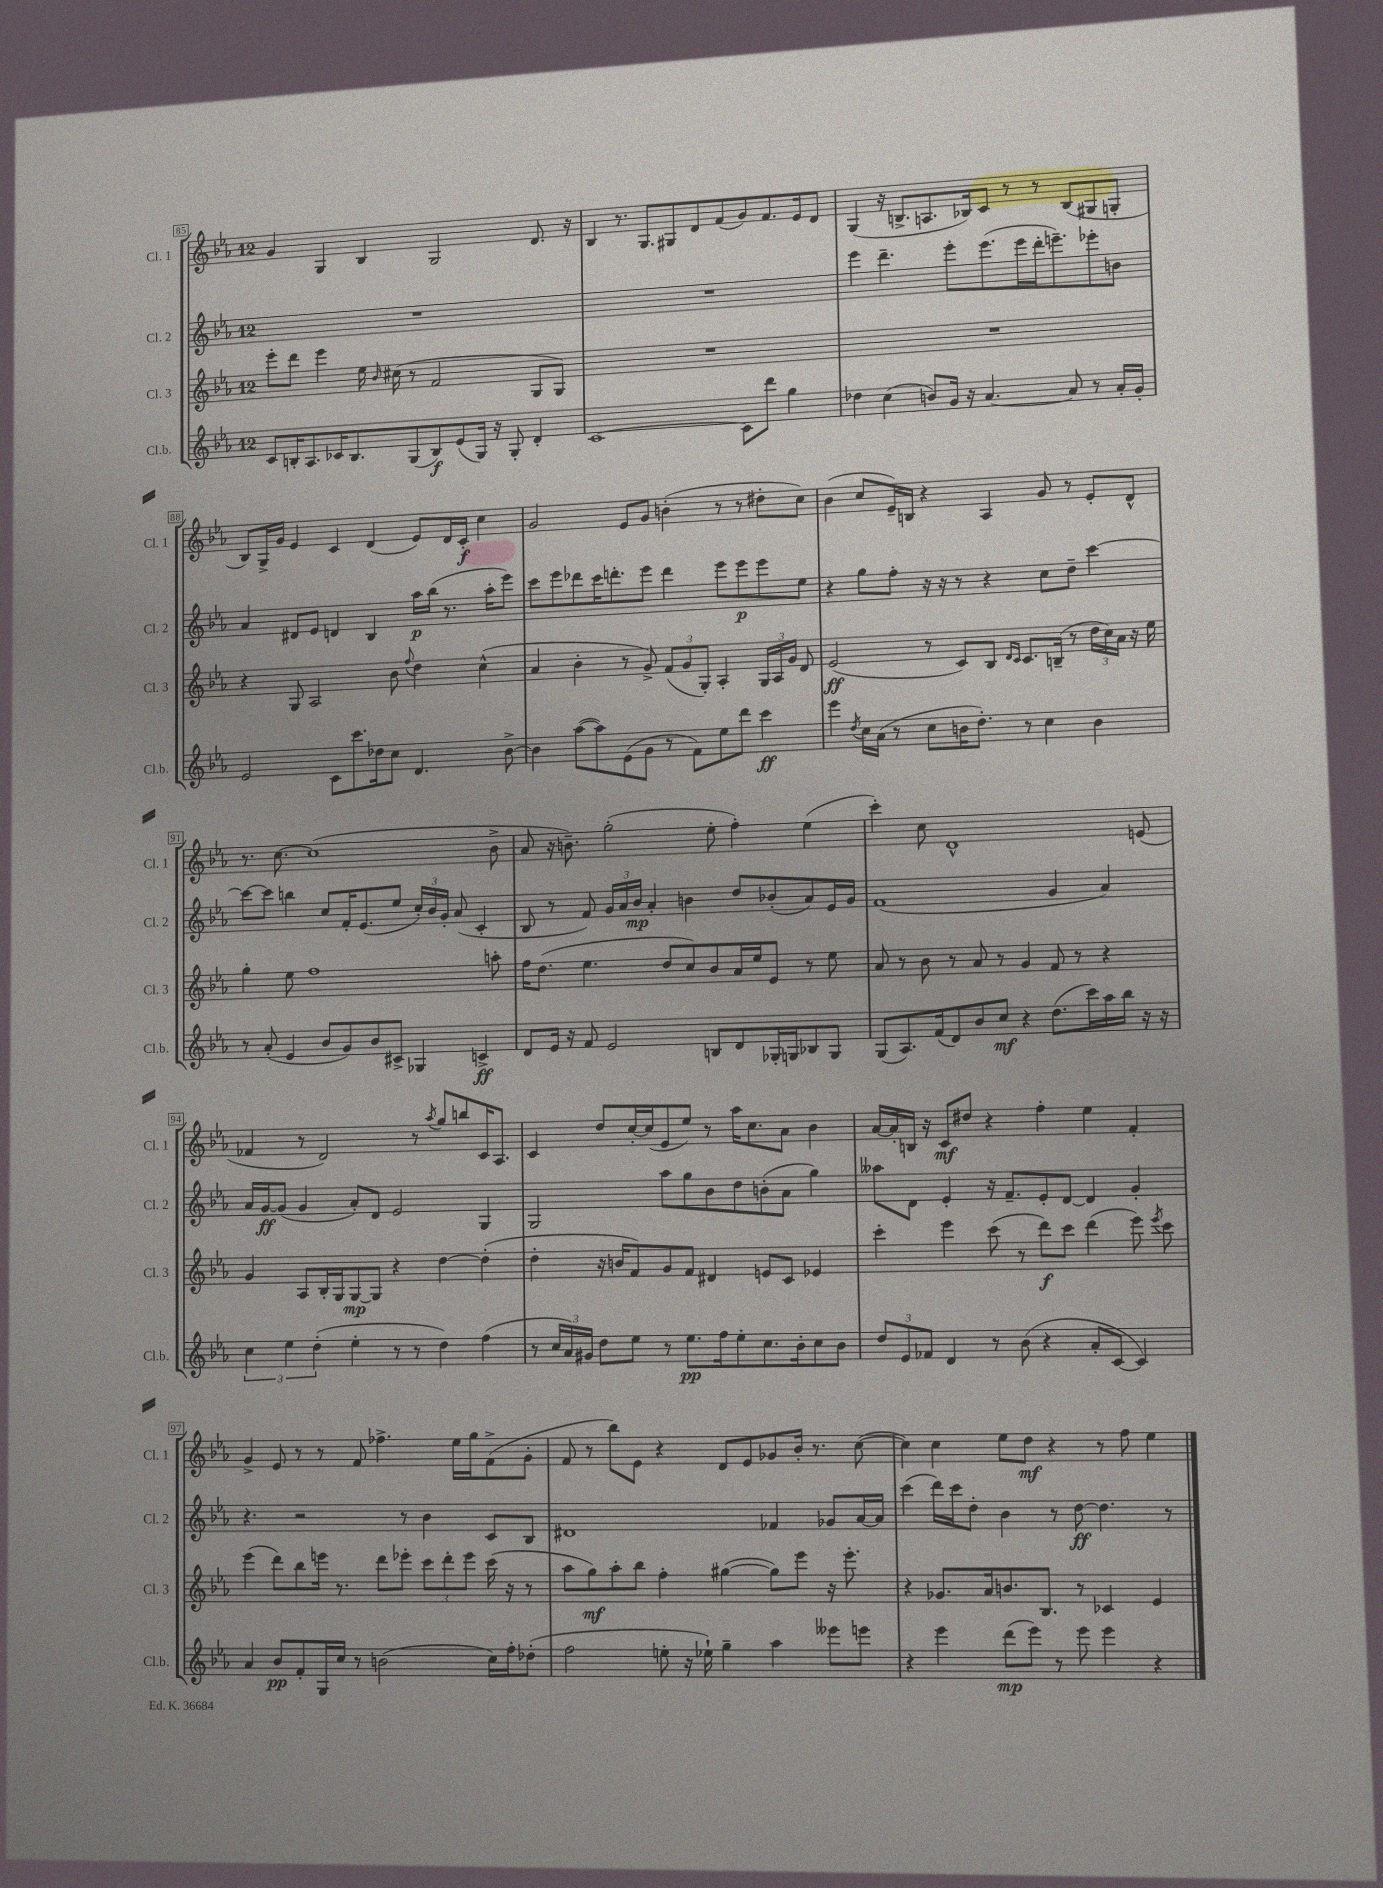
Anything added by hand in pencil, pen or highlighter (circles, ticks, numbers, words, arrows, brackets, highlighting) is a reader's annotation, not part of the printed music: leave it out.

**kern	**dynam	**kern	**dynam	**kern	**dynam	**kern	**dynam
*part4	*part4	*part3	*part3	*part2	*part2	*part1	*part1
*staff4	*staff4	*staff3	*staff3	*staff2	*staff2	*staff1	*staff1
*I"Cl.b.	*	*I"Cl. 3	*	*I"Cl. 2	*	*I"Cl. 1	*
*I'Cl.b.	*	*I'Cl. 3	*	*I'Cl. 2	*	*I'Cl. 1	*
*clefG2	*	*clefG2	*	*clefG2	*	*clefG2	*
*k[b-e-a-]	*	*k[b-e-a-]	*	*k[b-e-a-]	*	*k[b-e-a-]	*
*M12/8	*	*M12/8	*	*M12/8	*	*M12/8	*
=85	=85	=85	=85	=85	=85	=85	=85
8c/L	.	8eee-'\L	.	1.r	.	4g/	.
16Bn'/K	.	8ddd\J	.	.	.	.	.
8.A-/	.	.	.	.	.	.	.
.	.	4eee-\	.	.	.	4G/	.
16c-X/K	.	.	.	.	.	.	.
8.B/	.	.	.	.	.	.	.
.	.	16ee-\	.	.	.	4B-/	.
.	.	16qqb-/	.	.	.	.	.
.	.	(16cc#X\	.	.	.	.	.
(8G/	.	8r	.	.	.	.	.
8B/)	f	2f/	.	.	.	2G/	.
(8e-/	.	.	.	.	.	.	.
16G/Jk)	.	.	.	.	.	.	.
16r	.	.	.	.	.	.	.
8G'/	.	.	.	.	.	.	.
4d'/	.	8G/L	.	.	.	8.d/	.
.	.	8G/J)	.	.	.	.	.
.	.	.	.	.	.	16r	.
=86	=86	=86	=86	=86	=86	=86	=86
[1c	.	1.r	.	1.r	.	4B-/	.
.	.	.	.	.	.	8.r	.
.	.	.	.	.	.	8.G/L	.
.	.	.	.	.	.	8G#X/	.
.	.	.	.	.	.	8d/	.
.	.	.	.	.	.	(8f/	.
8c\L]	.	.	.	.	.	8g/)	.
8ddd\J	.	.	.	.	.	8.f/	.
4gg\	.	.	.	.	.	.	.
.	.	.	.	.	.	16e-/k	.
.	.	.	.	.	.	8d/J	.
=87	=87	=87	=87	=87	=87	=87	=87
4dd-X\	.	1.r	.	4eee-\	.	(4G/	.
(4cc\	.	.	.	4.ddd~\	.	16r	.
.	.	.	.	.	.	8.Bn^/L	.
8bn/L)	.	.	.	.	.	8.An/	.
16g/Jk	.	.	.	8eee-'\L	.	.	.
16r	.	.	.	.	.	16B-X/k)	.
[4.a-/	.	.	.	(8.eee-\	.	8c/J	.
.	.	.	.	.	.	8r	.
.	.	.	.	16eee-\L	.	.	.
.	.	.	.	16ddd'\J	.	8r	.
.	.	.	.	8.eeen~\)	.	.	.
8a-/]	.	.	.	.	.	(8B-/L	.
8r	.	.	.	8eee-X'\	.	8G#X/	.
16a-'/LL	.	.	.	8bn\J	.	8Gn'/J	.
16g'/JJ	.	.	.	.	.	.	.
!!LO:LB:g=z
=88	=88	=88	=88	=88	=88	=88	=88
2e-/	.	4r	.	4a-/	.	8B-/L)	.
.	.	.	.	.	.	16G^/L	.
.	.	.	.	.	.	16g/JJ	.
.	.	8G/	.	8d#X/L	.	4e-/	.
.	.	2A-/	.	8e-/J	.	.	.
8c\L	.	.	.	4dn/	.	4c/	.
8.ccc\	.	.	.	.	.	.	.
.	.	.	.	4B-/	.	(4d/	.
16dd-X\k	.	.	.	.	.	.	.
8cc\J	.	8b-\	.	.	.	.	.
.	.	8qqff/	.	.	.	.	.
4.d/	.	4dd\	.	16aa-\LL	p	8e-/L)	.
.	.	.	.	(16bb-\JJ	.	.	.
.	.	.	.	8.r	.	16d/L	.
.	.	.	.	.	.	16c'/JJ	f
.	.	(4cc^^\	.	.	.	4cc\	.
.	.	.	.	16aa-'\KL	.	.	.
[8b-^\	.	.	.	8eee-\J)	.	.	.
=89	=89	=89	=89	=89	=89	=89	=89
4b-\]	.	4a-/	.	8ccc\L	.	2g/	.
.	.	.	.	8eee-\	.	.	.
([8aa-\L	.	4b-'\	.	8ddd-X\	.	.	.
8aa-\])	.	.	.	16ccc\K	.	.	.
.	.	.	.	8.dddn'\	.	.	.
(8e-\	.	8r	.	.	.	8e-/L	.
8g\J	.	8g^/)	.	8eee-\J	.	8g/J	.
8r	.	(12f/L	.	4ddd\	.	(4bn'\	.
.	.	12g/	.	.	.	.	.
8f\L)	.	.	.	.	.	.	.
.	.	12G'/J)	.	.	.	.	.
8ee-\	.	4A-'/	.	8eee-\L	.	8r	.
8ddd\J	.	.	.	8eee-\	p	8r	.
4ccc\	ff	24G/LL	.	8eee-\	.	8dd#X'\L	.
.	.	24A-/	.	.	.	.	.
.	.	24g/JJ	.	.	.	.	.
.	.	8d/	.	8ee-\J	.	8cc\J)	.
=90	=90	=90	=90	=90	=90	=90	=90
4eee-\	.	(2e-/	ff	4r	.	(4b-\	.
8qdd/	.	.	.	.	.	.	.
16cc\LL	.	.	.	8gg\L	.	8cc/L	.
(16a-\JJ	.	.	.	.	.	.	.
8r	.	.	.	8ff'\J	.	16e-~/L)	.
.	.	.	.	.	.	16Bn/JJ	.
8cc\L	.	8r	.	16r	.	4r	.
.	.	.	.	16r	.	.	.
16bn\K	.	8c/L)	.	8r	.	.	.
8.dd'\J)	.	.	.	.	.	.	.
.	.	8B-/J	.	4r	.	4A-/	.
.	.	16qqd/LL	.	.	.	.	.
.	.	16qqc/JJ	.	.	.	.	.
8r	.	8.c/L	.	.	.	.	.
4cc\	.	.	.	8cc\L	.	8g/	.
.	.	(16Bn~/Jk	.	.	.	.	.
.	.	8r	.	8dd~\J	.	8r	.
4b\	.	24dd\LL	.	[4ccc\	.	8e-'/L	.
.	.	24cc\)	.	.	.	.	.
.	.	24a-\JJ	.	.	.	.	.
.	.	16r	.	.	.	8d^^/J	.
.	.	16ee-\	.	.	.	.	.
!!LO:LB:g=z
=91	=91	=91	=91	=91	=91	=91	=91
8r	.	4gg'\	.	8ccc\L_	.	8.r	.
(8a-'/	.	.	.	8ccc\J]	.	.	.
.	.	.	.	.	.	[8.cc\	.
4e-/	.	8ee-\	.	4bbn\	.	.	.
.	.	1ff	.	.	.	(1cc]	.
8b-/L	.	.	.	8cc/L	.	.	.
8g/)	.	.	.	16f'/K	.	.	.
.	.	.	.	(8.e-/	.	.	.
8b-/	.	.	.	.	.	.	.
8c#X^/J	.	.	.	8ee-/J	.	.	.
4G-X/	.	.	.	24cc'/LL)	.	.	.
.	.	.	.	24b-/	.	.	.
.	.	.	.	24g'/JJ	.	.	.
.	.	.	.	(8a-/	.	.	.
4cn^/	ff	.	.	4c'/	.	.	.
.	.	8aan'\	.	.	.	8b-^\	.
=92	=92	=92	=92	=92	=92	=92	=92
8d/L	.	16ff\KL	.	8B-/	.	8a-/	.
.	.	(8.dd\J	.	.	.	.	.
16e-/Jk	.	.	.	8r	.	16r	.
16r	.	.	.	.	.	8.bn~\)	.
8f/	.	4.ee-\	.	8f/)	.	.	.
2e-/	.	.	.	24g/LL	.	(2gg'\	.
.	.	.	.	24a-/	.	.	.
.	.	.	.	24b-/JJ	mp	.	.
.	.	.	.	4a-'/	.	.	.
.	.	8dd/L	.	.	.	.	.
.	.	8cc/)	.	4bn\	.	.	.
8Bn/L	.	8b-/	.	.	.	8ee-'\	.
8d/	.	16a-/L	.	8dd/L	.	4ff'\)	.
.	.	16ee-/J	.	.	.	.	.
16G-X'/L	.	8e-/J	.	(8b-X'/	.	.	.
16Gn/J	.	.	.	.	.	.	.
8B-X/	.	8r	.	8a-/)	.	(4ee-\	.
8G/J	.	8ee-\	.	16e-/L	.	.	.
.	.	.	.	16g/JJ	.	.	.
=93	=93	=93	=93	=93	=93	=93	=93
(8G/L	.	8a-/	.	(1f	.	4ccc'\)	.
8.A-/)	.	8r	.	.	.	.	.
.	.	8b-\	.	.	.	8cc\	.
(16f/k	.	.	.	.	.	.	.
8d/)	.	8r	.	.	.	1d^^	.
8b-/	.	8a-/	.	.	.	.	.
8cc/J	mf	8r	.	.	.	.	.
4r	.	4g/	.	.	.	.	.
(8.dd\L	.	8f/	.	4g/	.	.	.
.	.	8r	.	.	.	.	.
16ccc\L)	.	.	.	.	.	.	.
16aa-\	.	4r	.	4a-/)	.	.	.
16bb-\JJ	.	.	.	.	.	.	.
16r	.	.	.	.	.	(8en/	.
16r	.	.	.	.	.	.	.
!!LO:LB:g=z
=94	=94	=94	=94	=94	=94	=94	=94
6cc\	.	4g/	.	16a-/LL	.	4f-X/	.
.	.	.	.	[16g/J	ff	.	.
.	.	.	.	(8g/J]	.	.	.
6ee-\	.	.	.	.	.	.	.
.	.	8A-/L	.	4g/	.	8r	.
(6dd'\	.	.	.	.	.	.	.
.	.	16B-'/L	.	.	.	2d/)	.
.	.	16G/J	.	.	.	.	.
4ee-'\	.	[8G/	mp	8a-'/L)	.	.	.
.	.	8G/J]	.	8d/J	.	.	.
8r	.	4r	.	2e-/	.	.	.
8r	.	.	.	.	.	8r	.
.	.	.	.	.	.	8qaa-/	.
4dd\)	.	[4dd\	.	.	.	8gg/L	.
.	.	.	.	.	.	8bbn/	.
(4ff\	.	(4dd'\]	.	4G/	.	16c/K	.
.	.	.	.	.	.	8.A-/J	.
=95	=95	=95	=95	=95	=95	=95	=95
8r	.	4dd'\	.	2G/	.	4c/	.
24cc/LL	.	.	.	.	.	.	.
24a-/)	.	.	.	.	.	.	.
24g#X/JJ	.	.	.	.	.	.	.
8dd\L	.	16r	.	.	.	8dd/L	.
.	.	16bn/KL	.	.	.	.	.
8ee-\J	.	8f/)	.	.	.	[16cc'/L	.
.	.	.	.	.	.	(16cc/J]	.
8r	.	8g/	.	8aa-\L	.	8e-/	.
8.ee-\L	pp	8f/J	.	8gg\	.	8ee-/J)	.
.	.	4d#X/	.	8b-\	.	8r	.
16ff\k	.	.	.	.	.	.	.
8ee-'\	.	.	.	8dd\	.	16aa-\KL	.
.	.	.	.	.	.	8.cc\	.
8.cc\	.	8en/L	.	(8bn'\	.	.	.
.	.	8c/J	.	8a-\J	.	8a-\J	.
16b-'\k	.	.	.	.	.	.	.
8cc\	.	4e-X/	.	4gg\)	.	4b-\	.
8b-\J	.	.	.	.	.	.	.
=96	=96	=96	=96	=96	=96	=96	=96
12dd/L	.	4ccc'\	.	8aa--X\L	.	[16a-/LL	.
.	.	.	.	.	.	16a-'/]	.
12e-/	.	.	.	.	.	.	.
.	.	.	.	8d\J	.	16Bn/JJ	.
12f-X/J	.	.	.	.	.	.	.
.	.	.	.	.	.	16r	.
4d/	.	4eee-\	.	4e-'/	.	8c/L	mf
.	.	.	.	.	.	8dd#X/J	.
8r	.	(8ccc\	.	16r	.	4r	.
.	.	.	.	8.f~/L	.	.	.
(8b-\	.	8r	.	.	.	.	.
4r	.	8ddd\L)	f	8e-'/	.	4ff'\	.
.	.	8ccc\J	.	[8d/J	.	.	.
8a-'/L	.	(4ddd\	.	4d/]	.	4ee-\	.
[8c/J	.	.	.	.	.	.	.
4c/])	.	8eee-\)	.	4g'/	.	4f'/	.
.	.	8qeee-/	.	.	.	.	.
.	.	8ccc\	.	.	.	.	.
!!LO:LB:g=z
=97	=97	=97	=97	=97	=97	=97	=97
4a-/	.	(4eee-\	.	4.r	.	4g^/	.
8b-/L	pp	8ddd\L)	.	.	.	8e-/	.
8f'/	.	8bb-\	.	2r	.	8r	.
16G/L	.	16eeen\Jk	.	.	.	8r	.
16cc/JJ	.	8.r	.	.	.	.	.
8r	.	.	.	.	.	8f/	.
(2bn\	.	8ddd\L	.	.	.	4.ff-X^\	.
.	.	8eee-X'\J	.	8r	.	.	.
.	.	12ccc\L	.	4b-\	.	.	.
.	.	12ddd'\	.	.	.	.	.
.	.	.	.	.	.	16ee-\LL	.
.	.	12eee-\J	.	.	.	.	.
.	.	.	.	.	.	16gg\J	.
16cc\LL)	.	(16ccc\	.	8c/L	.	(8f^\	.
16ff'\J	.	16r	.	.	.	.	.
(8dd-X'\J	.	8r	.	8B-/J	.	8g'\J	.
=98	=98	=98	=98	=98	=98	=98	=98
2ff\	.	8aa-\L	.	1d#X	.	8f/	.
.	.	8gg\)	mf	.	.	8r	.
.	.	8aa-'\	.	.	.	8bb-\L)	.
.	.	8bb-\J	.	.	.	8e-\J	.
8een'\	.	4ff'\	.	.	.	4r	.
16r	.	.	.	.	.	.	.
16ee-X`\)	.	.	.	.	.	.	.
4gg~\	.	([4gg#X\	.	.	.	8d/L	.
.	.	.	.	.	.	8e-/	.
4aa-\	.	8gg#\L])	.	4f-X/	.	8g-X/	.
.	.	8eee-\J	.	.	.	16b-'/Jk	.
.	.	.	.	.	.	8.r	.
8eee--X\L	.	16r	.	8g-X/L	.	.	.
.	.	8.eee-'\	.	.	.	.	.
8eeen\J	.	.	.	[16a-/L	.	([8cc\	.
.	.	.	.	16a-/JJ]	.	.	.
=99	=99	=99	=99	=99	=99	=99	=99
4r	.	4r	.	(4ccc\	.	4cc\])	.
4eee-\	.	8.g-X/L	.	16ddd\LL)	.	4cc\	.
.	.	.	.	16ccc\J	.	.	.
.	.	.	.	8dd'\J	.	.	.
.	.	16a-/k	.	.	.	.	.
(8ddd\L	mp	8.bn/	.	4b-\	.	8ee-\L	.
8eee-\J)	.	.	.	.	.	8dd\J	mf
.	.	8.B-/J	.	.	.	.	.
8r	.	.	.	8r	.	4r	.
8eee-\	.	8r	.	[8dd\	ff	.	.
4eee-\	.	4c-X/	.	4.dd\]	.	8r	.
.	.	.	.	.	.	8ff\	.
4r	.	4e-/	.	.	.	4ee-\	.
.	.	.	.	8r	.	.	.
==	==	==	==	==	==	==	==
*-	*-	*-	*-	*-	*-	*-	*-
